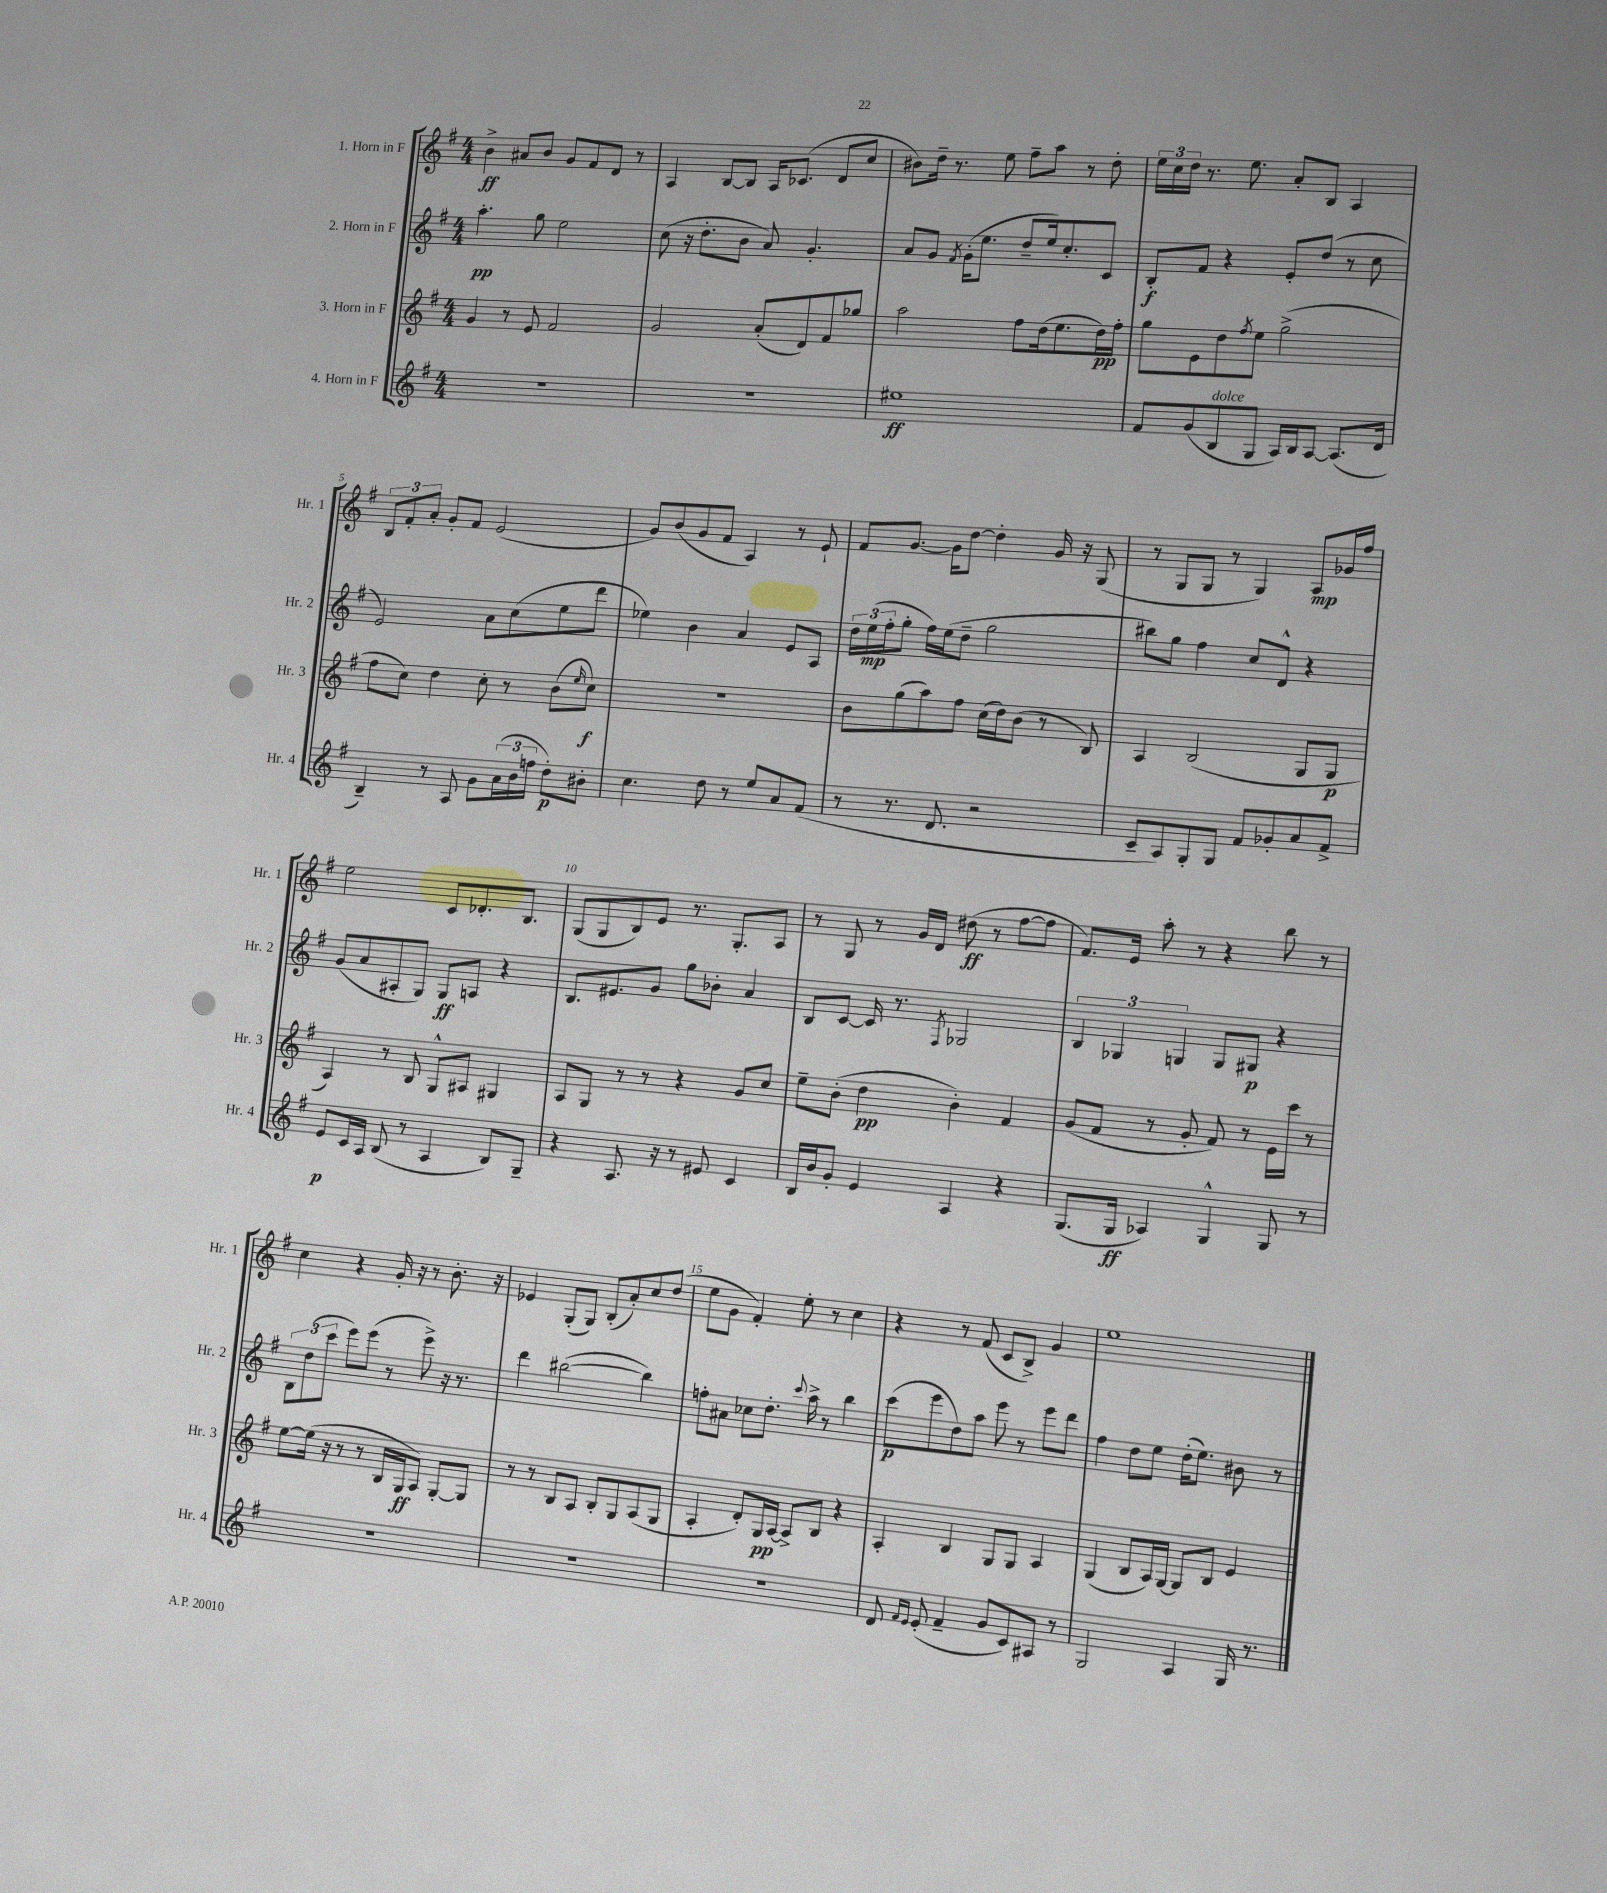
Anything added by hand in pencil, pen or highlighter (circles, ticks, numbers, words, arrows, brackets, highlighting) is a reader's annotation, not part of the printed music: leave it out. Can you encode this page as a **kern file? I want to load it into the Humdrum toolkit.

**kern	**dynam	**kern	**dynam	**kern	**dynam	**kern	**dynam
*part4	*part4	*part3	*part3	*part2	*part2	*part1	*part1
*staff4	*staff4	*staff3	*staff3	*staff2	*staff2	*staff1	*staff1
*I"4. Horn in F	*	*I"3. Horn in F	*	*I"2. Horn in F	*	*I"1. Horn in F	*
*I'Hr. 4	*	*I'Hr. 3	*	*I'Hr. 2	*	*I'Hr. 1	*
*clefG2	*	*clefG2	*	*clefG2	*	*clefG2	*
*k[f#]	*	*k[f#]	*	*k[f#]	*	*k[f#]	*
*M4/4	*	*M4/4	*	*M4/4	*	*M4/4	*
=1	=1	=1	=1	=1	=1	=1	=1
1r	.	4g/	.	4.aa'\	pp	4b^\	ff
.	.	8r	.	.	.	8a#X/L	.
.	.	8e/	.	8gg\	.	8b/J	.
.	.	2f#/	.	2ee\	.	8g/L	.
.	.	.	.	.	.	8f#/	.
.	.	.	.	.	.	8d/J	.
.	.	.	.	.	.	8r	.
=2	=2	=2	=2	=2	=2	=2	=2
1r	.	2g/	.	(8cc\	.	4A/	.
.	.	.	.	16r	.	.	.
.	.	.	.	8.dd'\L	.	.	.
.	.	.	.	.	.	[8B/L	.
.	.	.	.	8b\J	.	8B/J]	.
.	.	(8a'/L	.	8a/)	.	16A/KL	.
.	.	.	.	.	.	(8.c-X/J	.
.	.	8d/)	.	4.g'/	.	.	.
.	.	8f#/	.	.	.	8d/L	.
.	.	8gg-X/J	.	.	.	8cc/J	.
=3	=3	=3	=3	=3	=3	=3	=3
1ee#X	ff	2aa\	.	8a/L	.	8b#X\L)	.
.	.	.	.	8g/J	.	16dd~\Jk	.
.	.	.	.	.	.	8.r	.
.	.	.	.	8qf#/	.	.	.
.	.	.	.	(16g'\KL	.	.	.
.	.	.	.	8.ee\J	.	.	.
.	.	.	.	.	.	8ee\	.
.	.	8ff#\L	.	8dd~/L	.	8ff#~\L	.
.	.	(16dd\k	.	16ee/k)	.	8aa\J	.
.	.	8.ee\	.	8.cc'/	.	.	.
.	.	.	.	.	.	8r	.
.	.	16dd\L)	pp	8c/J	.	8dd'\	.
.	.	16ff#'\JJ	.	.	.	.	.
=4	=4	=4	=4	=4	=4	=4	=4
8f#/L	.	8gg\L	.	8B'/L	f	24ee\LL	.
.	.	.	.	.	.	24cc\	.
.	.	.	.	.	.	24dd\JJ	.
(8g/	.	8e\	.	8f#/J	.	8.r	.
!LO:TX:a:i:t=dolce	!	!	!	!	!	!	!
8B/	.	8dd\	.	4r	.	.	.
.	.	.	.	.	.	8.ee\	.
.	.	8qff#/	.	.	.	.	.
8G/J	.	8ee\J	.	.	.	.	.
16A/LL)	.	(2gg^\	.	8e'/L	.	8a'/L	.
16B/J	.	.	.	.	.	.	.
[8A/J	.	.	.	(8dd/J	.	8B/J	.
(8.A/L]	.	.	.	8r	.	4A/	.
.	.	.	.	8cc\	.	.	.
16d/Jk	.	.	.	.	.	.	.
!!LO:LB:g=z
=5	=5	=5	=5	=5	=5	=5	=5
4B~/)	.	8ff#\L	.	2e/)	.	12B/L	.
.	.	.	.	.	.	12f#'/	.
.	.	8cc\J)	.	.	.	.	.
.	.	.	.	.	.	12a'/J	.
8r	.	4dd\	.	.	.	8g'/L	.
8A/	.	.	.	.	.	8f#/J	.
8g\L	.	8cc'\	.	8a\L	.	(2e/	.
(24a\L	.	8r	.	(8cc\	.	.	.
24b\	.	.	.	.	.	.	.
24ffn\JJ	.	.	.	.	.	.	.
8dd'\L)	p	(8b\L	.	8ee\	.	.	.
.	.	16qqee/	.	.	.	.	.
8b#X'\J	.	8cc\J)	f	8ddd\J	.	.	.
=6	=6	=6	=6	=6	=6	=6	=6
4.cc\	.	1r	.	4ee-X\)	.	8g/L)	.
.	.	.	.	.	.	(8b/	.
.	.	.	.	4b\	.	8g/	.
8dd\	.	.	.	.	.	8f#/J	.
8r	.	.	.	4a/	.	4A/)	.
8ee/L	.	.	.	.	.	.	.
8a/	.	.	.	8e/L	.	8r	.
(8f#/J	.	.	.	8A/J	.	8e`/	.
=7	=7	=7	=7	=7	=7	=7	=7
8r	.	8b\L	.	24dd\LL	.	8f#/L	.
.	.	.	.	(24ee\	mp	.	.
.	.	.	.	24ff#'\J	.	.	.
8.r	.	(8gg\	.	8gg'\J	.	[8.g/J	.
.	.	8aa\)	.	16ff#\LL)	.	.	.
8.d/	.	.	.	(16ee\J	.	16g\KL]	.
.	.	8ff#\J	.	8dd~\J	.	[8dd\J	.
2r	.	(16cc\LL	.	2gg\	.	4dd'\]	.
.	.	16dd\J)	.	.	.	.	.
.	.	(8b\J	.	.	.	.	.
.	.	8r	.	.	.	16g/	.
.	.	.	.	.	.	16r	.
.	.	8B/)	.	.	.	(8G/	.
=8	=8	=8	=8	=8	=8	=8	=8
8c~/L	.	4A/	.	8bb#X\L)	.	8r	.
8A/)	.	.	.	8gg\J	.	8G/L	.
8G'/	.	(2B/	.	4ff#\	.	8G/J	.
8G/J	.	.	.	.	.	8r	.
8f#/L	.	.	.	8cc/L	.	4G/)	.
8g-X'/	.	.	.	8d^^/J	.	.	.
8a/	.	8G/L	.	4r	.	8A/L	mp
8f#^/J	.	8G/J	p	.	.	16g-X/L	.
.	.	.	.	.	.	16ff#/JJ	.
!!LO:LB:g=z
=9	=9	=9	=9	=9	=9	=9	=9
8e/L	p	4A/)	.	(8g/L	.	2ee\	.
16c/L	.	.	.	8a/	.	.	.
16A/JJ	.	.	.	.	.	.	.
(8B/	.	8r	.	8A#X'/	.	.	.
8r	.	8B/	.	8G/J)	.	.	.
4A/	.	8G^^/L	.	8G/L	ff	8c/L	.
.	.	8A#X/J	.	8An/J	.	8.d-X'/	.
8B/L)	.	4G#X/	.	4r	.	.	.
.	.	.	.	.	.	8.B/J	.
8G~/J	.	.	.	.	.	.	.
=10	=10	=10	=10	=10	=10	=10	=10
4r	.	8A/L	.	8.B/L	.	(8G/L	.
.	.	8G/J	.	.	.	8G/	.
.	.	.	.	8.e#X/	.	.	.
8.A/	.	8r	.	.	.	8B/)	.
.	.	8r	.	8g/J	.	8e/J	.
16r	.	.	.	.	.	.	.
8r	.	4r	.	8gg\L	.	8.r	.
8e#X/	.	.	.	8b-X'\J	.	.	.
.	.	.	.	.	.	8.G'/L	.
4c/	.	8g/L	.	4a/	.	.	.
.	.	8cc/J	.	.	.	8A/J	.
=11	=11	=11	=11	=11	=11	=11	=11
16B/LL	.	8ee~\L	.	8B/L	.	8r	.
16b/J	.	.	.	.	.	.	.
8g'/J	.	(8b'\J	.	[8c/J	.	8G/	.
4e/	.	4dd\	pp	16c/]	.	8r	.
.	.	.	.	8.r	.	.	.
.	.	.	.	.	.	16g/LL	.
.	.	.	.	.	.	16d/JJ	.
.	.	.	.	8qF#/	.	.	.
4A/	.	4b'\)	.	2G-X/	.	(8dd#X\	ff
.	.	.	.	.	.	8r	.
4r	.	4f#/	.	.	.	[8ff#\L	.
.	.	.	.	.	.	8ff#\J]	.
=12	=12	=12	=12	=12	=12	=12	=12
(8.G/L	.	(8g/L	.	6B/	.	8.f#/L)	.
.	.	8f#/J	.	.	.	.	.
.	.	.	.	6G-X/	.	.	.
16G/Jk	ff	.	.	.	.	16e/Jk	.
4A-X/)	.	8r	.	.	.	8aa'\	.
.	.	.	.	6Gn/	.	.	.
.	.	8g'/	.	.	.	8r	.
4G^^/	.	8f#/)	.	8G/L	.	4r	.
.	.	8r	.	8G#X/J	p	.	.
8G/	.	16e\LL	.	4r	.	8bb\	.
.	.	16ccc\JJ	.	.	.	.	.
8r	.	8r	.	.	.	8r	.
!!LO:LB:g=z
=13	=13	=13	=13	=13	=13	=13	=13
1r	.	[8ee\L	.	12B\L	.	4cc\	.
.	.	.	.	(12dd\	.	.	.
.	.	(16ee\Jk]	.	.	.	.	.
.	.	.	.	12ccc\J	.	.	.
.	.	16r	.	.	.	.	.
.	.	8r	.	8eee\L)	.	4r	.
.	.	8r	.	(8eee\J	.	.	.
.	.	16B/LL	.	8r	.	16g'/	.
.	.	16G/J	ff	.	.	16r	.
.	.	8A/J)	.	8eee^\)	.	8r	.
.	.	[8G'/L	.	16r	.	8.b'\	.
.	.	.	.	8.r	.	.	.
.	.	8G/J]	.	.	.	.	.
.	.	.	.	.	.	16r	.
=14	=14	=14	=14	=14	=14	=14	=14
1r	.	8r	.	4ddd\	.	4e-X/	.
.	.	8r	.	.	.	.	.
.	.	8B/L	.	([2bb#X\	.	(8G'/L	.
.	.	8A/J	.	.	.	8G/J)	.
.	.	8B'/L	.	.	.	(8B'/L	.
.	.	8G/	.	.	.	8a'/)	.
.	.	(8A/	.	4bb#\])	.	8cc/	.
.	.	8G/J	.	.	.	(8dd/J	.
=15	=15	=15	=15	=15	=15	=15	=15
1r	.	4A'/	.	8ffn'\L	.	8ee\L	.
.	.	.	.	8a#X\J	.	8g\J	.
.	.	8d'/L)	.	8cc-X\L	.	4f#'/)	.
.	.	16G/L	pp	8.dd'\J	.	.	.
.	.	[16A/JJ	.	.	.	.	.
.	.	8A^/L]	.	.	.	8ee'\	.
.	.	.	.	8qqccc/	.	.	.
.	.	.	.	16aa^\	.	.	.
.	.	8B/J	.	8r	.	8r	.
.	.	4r	.	4bb\	.	4cc\	.
=16	=16	=16	=16	=16	=16	=16	=16
8d/	.	4A'/	.	(8ccc\L	p	4r	.
16qqf#/LL	.	.	.	.	.	.	.
16qqe/JJ	.	.	.	.	.	.	.
(8e'/	.	.	.	8eee\	.	.	.
4f#~/	.	4B/	.	8dd\)	.	8r	.
.	.	.	.	8aa\J	.	(8f#/	.
8g/L	.	8G/L	.	8eee\	.	8c/L	.
8c/)	.	8G/J	.	8r	.	8B^/J)	.
8A#X/J	.	4A/	.	8eee\L	.	4g/	.
8r	.	.	.	8ddd\J	.	.	.
=17	=17	=17	=17	=17	=17	=17	=17
2G/	.	(4G/	.	4ff#\	.	1ee	.
.	.	8B/L	.	8dd\L	.	.	.
.	.	16A/L)	.	8ee\J	.	.	.
.	.	[16G/JJ	.	.	.	.	.
4A/	.	8G/L]	.	(16dd'\KL	.	.	.
.	.	.	.	8.ee\J)	.	.	.
.	.	8B/J	.	.	.	.	.
16G/	.	4e/	.	8b#X\	.	.	.
8.r	.	.	.	.	.	.	.
.	.	.	.	8r	.	.	.
==	==	==	==	==	==	==	==
*-	*-	*-	*-	*-	*-	*-	*-
